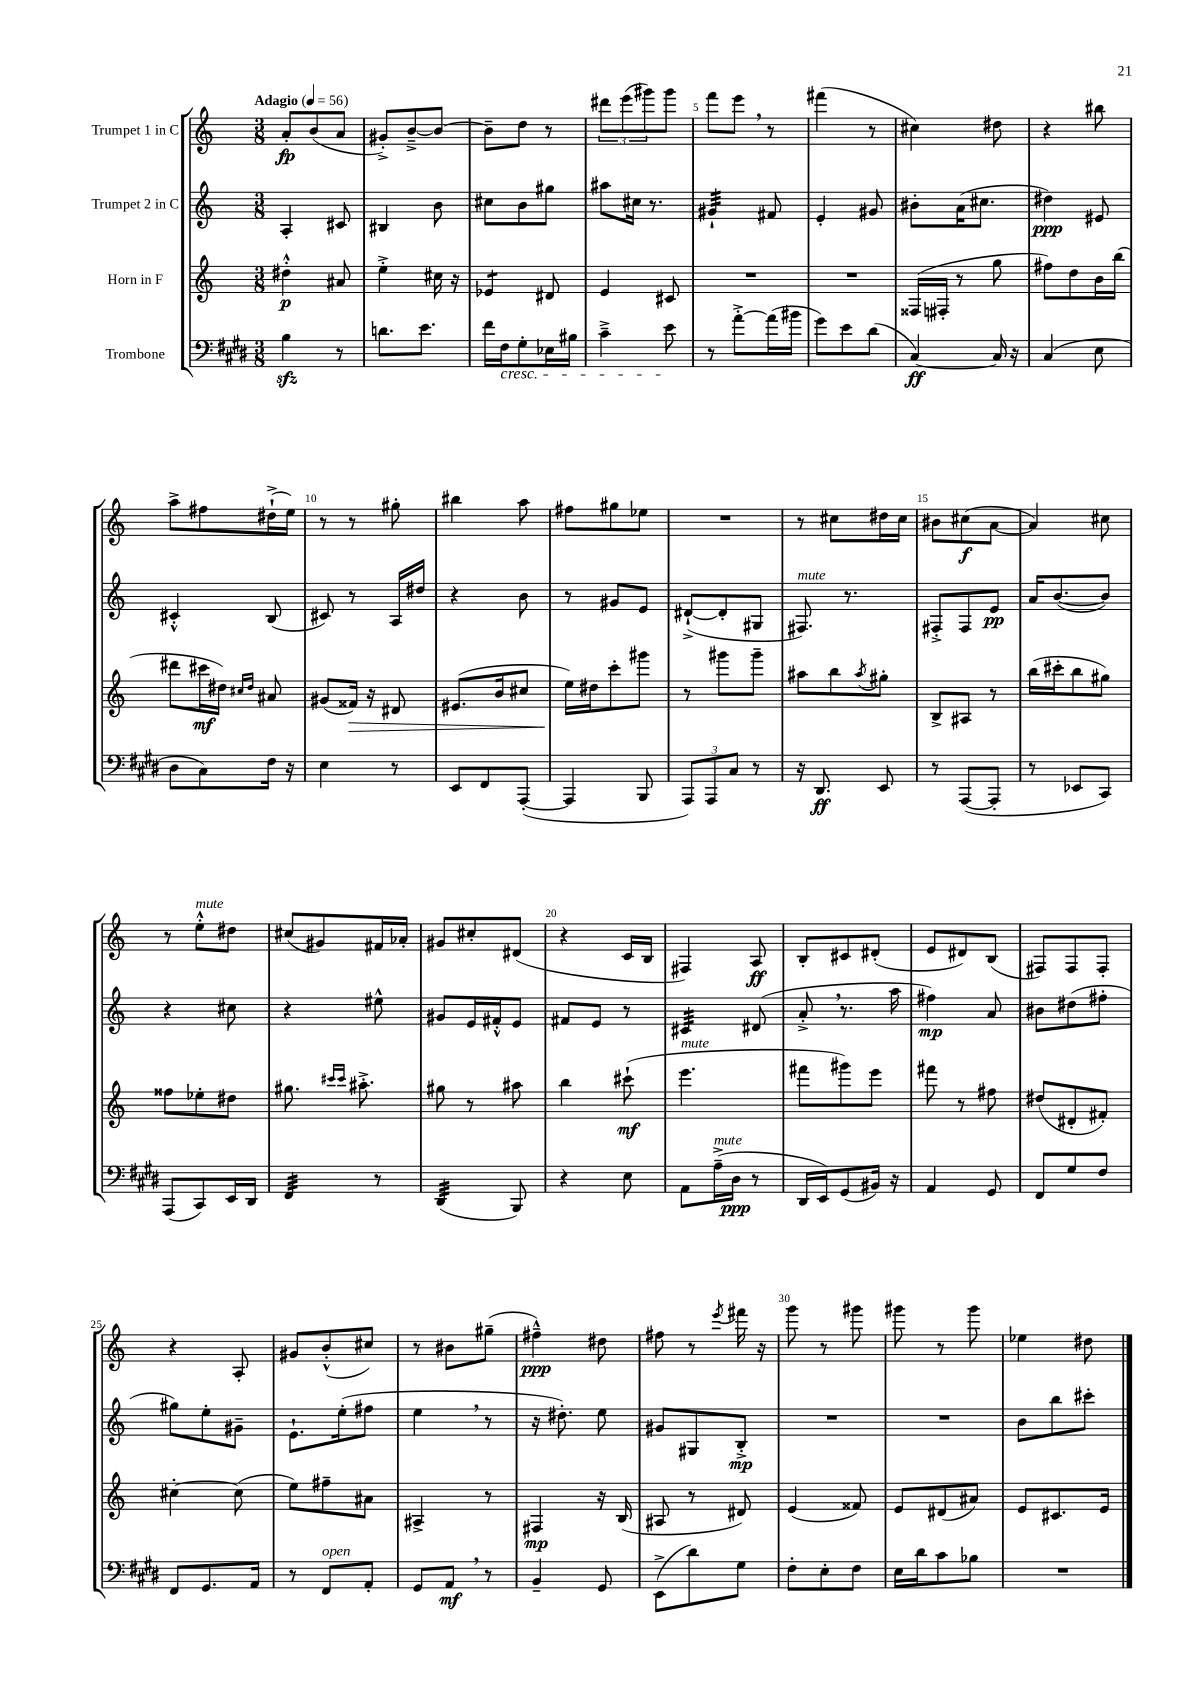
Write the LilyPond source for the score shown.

<<
\new StaffGroup <<
\new Staff = "s0" \with { instrumentName = "Trumpet 1 in C" } {
    \clef treble \key c \major \numericTimeSignature \time 3/8 \tempo "Adagio" 4 = 56
    a'8-.\fp b'8( a'8 |
    gis'8-.->) b'8~---> b'8~ |
    b'8-- d''8 r8 |
    \tuplet 3/2 { dis'''8 e'''8( gis'''8) } gis'''8 |
    f'''8 e'''8 \breathe r8 |
    fis'''4( r8 |
    cis''4) dis''8 |
    r4 bis''8 |
    a''8-> fis''8 dis''16-!->( e''16) |
    r8 r8 gis''8-. |
    bis''4 a''8 |
    fis''8 gis''8 ees''8 |
    R4. |
    r8 cis''8 dis''16 cis''16 |
    bis'8 cis''8\f( a'8~ |
    a'4) cis''8 |
    r8 e''8-.-^^\markup { \italic "mute" } dis''8 |
    cis''8( gis'8) fis'16 aes'16-. |
    gis'8 cis''8-. dis'8( |
    r4 c'16 b16 |
    fis4) a8\ff |
    b8-. cis'8 dis'8-.( |
    e'8 dis'8) b8( |
    fis8) fis8 fis8-. |
    r4 a8-. |
    gis'8 b'8-.-^( cis''8) |
    r8 bis'8 gis''8--( |
    fis''4---^\ppp) dis''8 |
    fis''8 r8 \acciaccatura { e'''8 } fis'''16 r16 |
    g'''8 r8 gis'''8 |
    gis'''8 r8 gis'''8 |
    ees''4 dis''8 \bar "|." |
}
\new Staff = "s1" \with { instrumentName = "Trumpet 2 in C" } {
    \clef treble \key c \major \numericTimeSignature \time 3/8
    a4-. cis'8 |
    bis4 b'8 |
    cis''8 b'8 gis''8 |
    ais''8 cis''16 r8. |
    gis'4:32-! fis'8 |
    e'4-. gis'8 |
    bis'8-. a'16( cis''8. |
    dis''4\ppp) eis'8 |
    cis'4-.-^ b8( |
    cis'8) r8 a16 dis''16 |
    r4 b'8 |
    r8 gis'8 e'8 |
    dis'8~-!->( dis'8-. gis8 |
    fis8.^\markup { \italic "mute" }) r8. |
    fis8-.-> fis8 e'8\pp |
    a'16 b'8.~( b'8) |
    r4 cis''8 |
    r4 eis''8-^ |
    gis'8 e'16 fis'16-.-^ e'8 |
    fis'8 e'8 r8 |
    cis'4:32 dis'8( |
    a'8-.-> \breathe r8. a''16 |
    fis''4\mp) a'8 |
    bis'8 dis''8( fis''8-. |
    gis''8) e''8-. gis'8-- |
    e'8.-! e''16-.( fis''8 |
    e''4 \breathe r8 |
    r16 dis''8.-.) e''8 |
    gis'8 gis8 b8-.->\mp |
    R4. |
    R4. |
    b'8 b''8 cis'''8-. \bar "|." |
}
\new Staff = "s2" \with { instrumentName = "Horn in F" } {
    \clef treble \key c \major \numericTimeSignature \time 3/8
    dis''4-.-^\p ais'8 |
    e''4-.-> cis''16 r16 |
    ees'4:8 dis'8 |
    e'4 cis'8 |
    R4. |
    R4. |
    fisis16( fis16-. r8 g''8 |
    fis''8) d''8 b'16 b''16( |
    dis'''8 cis'''16\mf dis''16) \grace { cis''16 dis''16 } ais'8 |
    gis'8( fisis'16\>) r16 dis'8 |
    eis'8.( b'16 cis''8 |
    e''16\!) dis''16 c'''8-. gis'''8 |
    r8 gis'''8 gis'''8-- |
    ais''8 b''8 \acciaccatura { ais''8 } gis''8-. |
    b8-> ais8 r8 |
    b''16( cis'''16-. b''8 gis''8) |
    fisis''8 ees''8-. dis''8 |
    gis''8. \grace { cis'''16 cis'''16 } ais''8.-.-> |
    gis''8 r8 ais''8 |
    b''4 cis'''8-!\mf( |
    e'''4.^\markup { \italic "mute" } |
    fis'''8 gis'''8) e'''8 |
    fis'''8 r8 fis''8 |
    dis''8( dis'8-. fis'8-.) |
    cis''4~-. cis''8( |
    e''8) fis''8-- ais'8 |
    ais4-> r8 |
    fis4\mp r16 b16( |
    ais8 r8 dis'8) |
    e'4( fisis'8) |
    e'8 dis'8( ais'8) |
    e'8 cis'8. e'16 \bar "|." |
}
\new Staff = "s3" \with { instrumentName = "Trombone" } {
    \clef bass \key e \major \numericTimeSignature \time 3/8
    b4\sfz r8 |
    d'8. e'8. |
    fis'16 fis16\cresc gis8-. ees16 bis16 |
    cis'4---> e'8\! |
    r8 a'8~-.-> a'16( bis'16 |
    gis'8) e'8 dis'8( |
    cis4~\ff) cis16 r16 |
    cis4( e8 |
    dis8 cis8) fis16 r16 |
    e4 r8 |
    e,8 fis,8 a,,8~-.( |
    a,,4 b,,8 |
    \tuplet 3/2 { a,,8) a,,8 cis8 } r8 |
    r16 dis,8.\ff e,8 |
    r8 a,,8~( a,,8-. |
    r8 ees,8 cis,8) |
    a,,8( cis,8) e,16 dis,16 |
    fis,4:32 r8 |
    dis,4:32( b,,8) |
    r4 e8 |
    a,8 a16--->^\markup { \italic "mute" }( dis16\ppp r8 |
    dis,16 e,16) gis,8( bis,16) r16 |
    a,4 gis,8 |
    fis,8 gis8 fis8 |
    fis,8 gis,8. a,16 |
    r8 fis,8^\markup { \italic "open" } a,8-. |
    gis,8 a,8\mf \breathe r8 |
    b,4-- gis,8 |
    e,8->( dis'8) gis8 |
    fis8-. e8-. fis8 |
    e16 dis'16 cis'8 bes8 |
    R4. \bar "|." |
}
>>
>>
\layout { \context { \Score \override BarNumber.break-visibility = ##(#f #t #t) barNumberVisibility = #(every-nth-bar-number-visible 5) } }
